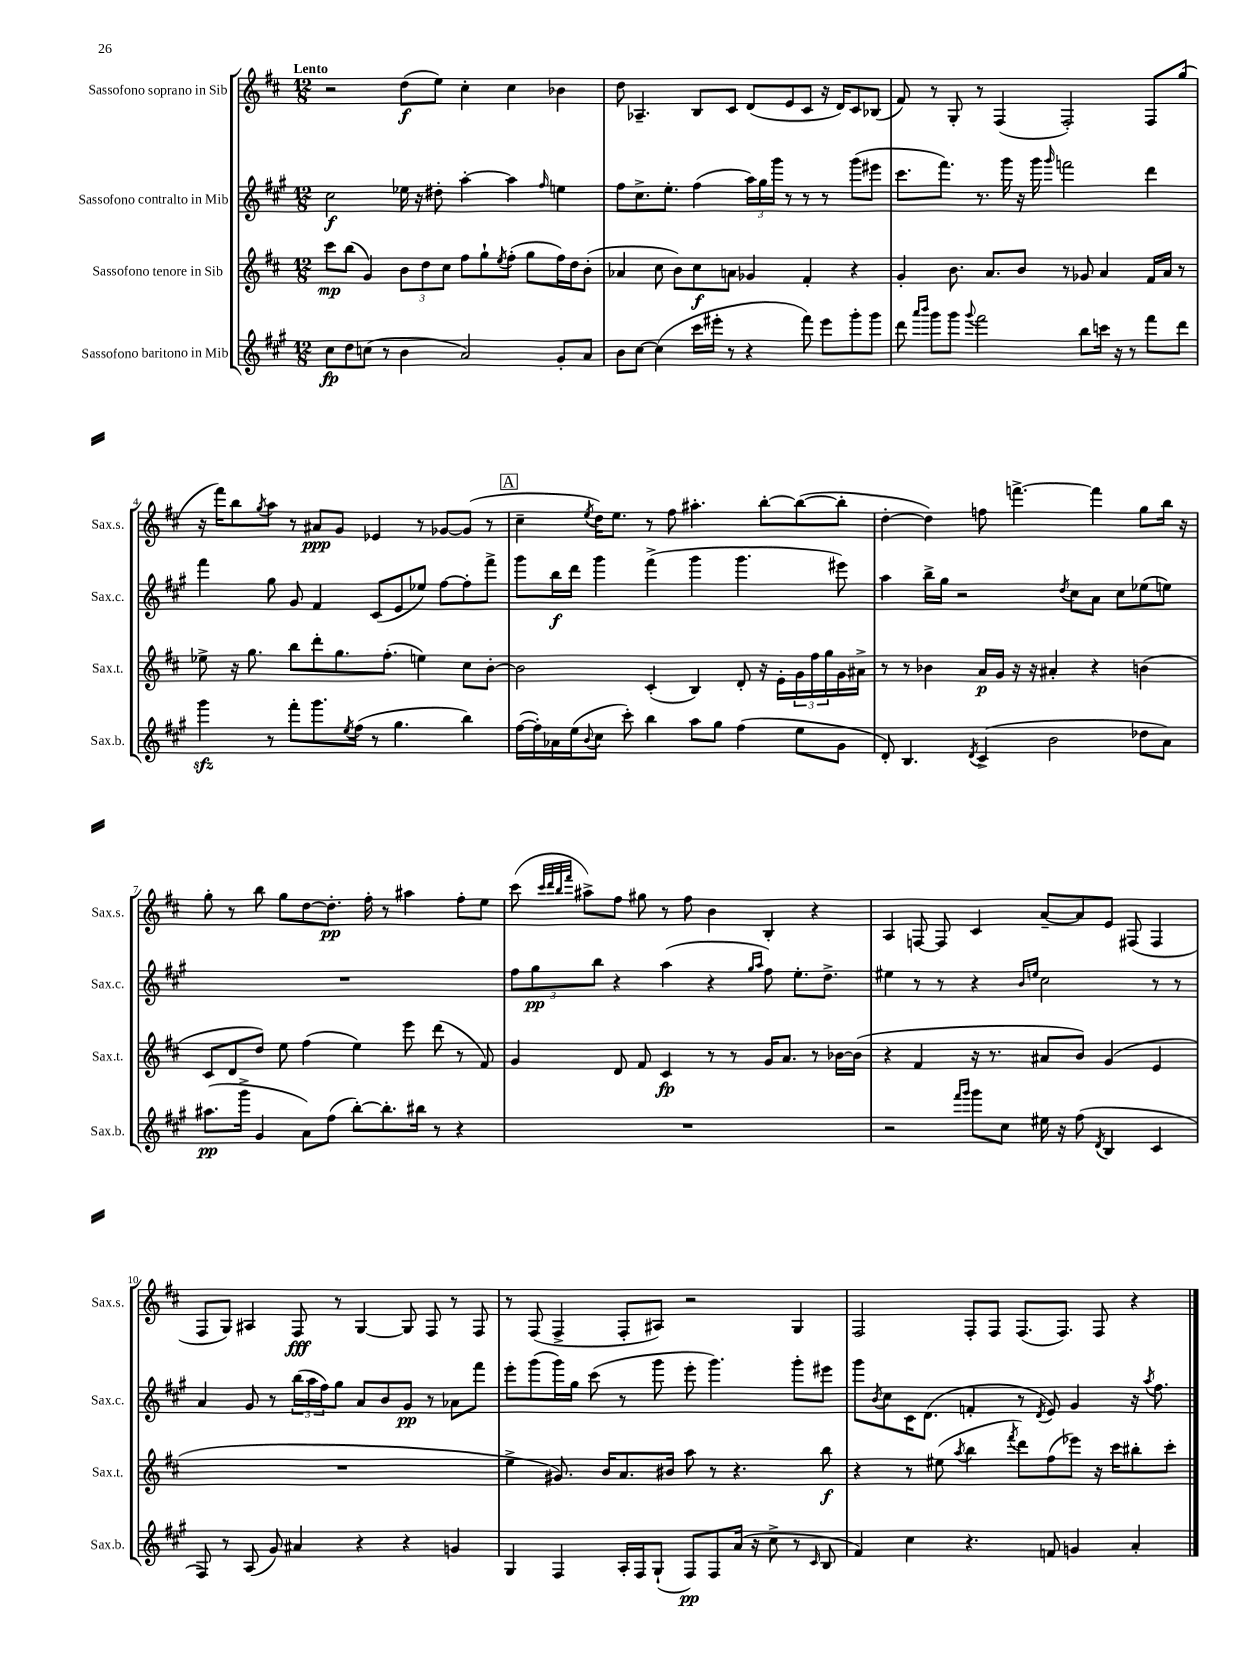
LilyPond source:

<<
\new StaffGroup <<
\new Staff = "s0" \with { instrumentName = "Sassofono soprano in Sib" shortInstrumentName = "Sax.s." } {
    \clef treble \key d \major \numericTimeSignature \time 12/8 \tempo "Lento"
    r2 d''8\f( e''8) cis''4-. cis''4 bes'4 |
    d''8 aes4.-- b8 cis'8 d'8( e'8 cis'8 r16 d'16) cis'8 bes8( |
    fis'8) r8 g8-. r8 fis4( fis2-.) fis8 g''8( |
    r16 fis'''16) b''8 \acciaccatura { g''8 } a''8 r8 ais'8\ppp g'8 ees'4 r8 ges'8~ ges'8( r8 |
    \mark \markup { \box "A" } cis''4-- \acciaccatura { e''8 } d''16) e''8. r8 fis''8 ais''4.-. b''8~-. b''8~( b''8-. |
    d''4~-. d''4) f''8 f'''4.~-> f'''4 g''8 b''16 r16 |
    g''8-. r8 b''8 g''8 d''8~ d''8.-.\pp fis''16-. r8 ais''4 fis''8-. e''8 |
    cis'''8( \grace { cis'''32 d'''32 b''32 fis'''32 } ais''8->) fis''8 gis''8 r8 fis''8 b'4 b4-. r4 |
    a4 f8~ f8 cis'4 a'8~-- a'8 e'8 fis8( fis4 |
    fis8 g8) ais4 fis8\fff r8 g4~ g8 fis8 r8 fis8 |
    r8 fis8( fis4-> fis8-. ais8) r2 g4 |
    fis2 fis8-. fis8 fis8.( fis8.) fis8 r4 \bar "|." |
}
\new Staff = "s1" \with { instrumentName = "Sassofono contralto in Mib" shortInstrumentName = "Sax.c." } {
    \clef treble \key a \major \numericTimeSignature \time 12/8
    cis''2\f ees''16 r16 dis''8-. a''4~-. a''4 \grace { fis''16 } e''4 |
    fis''8 cis''8.-> e''8.-. fis''4( \tuplet 3/2 { a''16) gis''16 gis'''16 } r8 r8 r8 gis'''8( eis'''8 |
    cis'''8. fis'''8.) r8. gis'''16 r16 gis'''16 \grace { gis'''16 } f'''2 d'''4 |
    fis'''4 gis''8 gis'8 fis'4 cis'8( e'8 ees''8) fis''8~ fis''8-. fis'''8-> |
    \mark \markup { \box "A" } gis'''8 b''16\f d'''16 gis'''4 fis'''4->( gis'''4 gis'''4. eis'''8) |
    a''4 b''16-> gis''16 r2 \acciaccatura { d''8 } cis''8 a'8 cis''8 ees''8( e''8) |
    R1. |
    \tuplet 3/2 { fis''8 gis''8\pp b''8 } r4 a''4( r4 \grace { gis''16 a''16 } fis''8) e''8.-. d''8.-> |
    eis''4 r8 r8 r4 \grace { b'16 e''16 } cis''2 r8 r8 |
    a'4 gis'8 r8 \tuplet 3/2 { b''16( a''16 fis''16) } gis''8 a'8 b'8 gis'8\pp r8 aes'8 fis'''8 |
    e'''8-. gis'''8( gis'''16) gis''16 cis'''8( r8 gis'''8 e'''8-. gis'''4.) gis'''8-. eis'''8 |
    gis'''8 \acciaccatura { b'8 } cis''8 cis'16 d'8.( f'4-. r8 \acciaccatura { d'8 } e'8) gis'4 r16 \acciaccatura { a''8 } fis''8. \bar "|." |
}
\new Staff = "s2" \with { instrumentName = "Sassofono tenore in Sib" shortInstrumentName = "Sax.t." } {
    \clef treble \key d \major \numericTimeSignature \time 12/8
    cis'''8\mp b''8( g'4) \tuplet 3/2 { b'8 d''8 cis''8 } fis''8 g''8-! \acciaccatura { e''8 } fis''8-.( g''8 fis''16) d''16 b'8-.( |
    aes'4 cis''8 b'8) cis''8\f a'8 ges'4 fis'4-. r4 |
    g'4-. b'8. a'8. b'8 r8 ges'8 a'4 fis'16 a'16 r8 |
    ees''8-> r16 g''8. b''8 d'''8-. g''8. fis''8.-.( e''4) cis''8 b'8~-. |
    \mark \markup { \box "A" } b'2 cis'4-.( b4) d'8-. r16 e'16-. \tuplet 3/2 { g'16 fis''16 g''16 } g'16 ais'16-> |
    r8 r8 bes'4 a'16\p g'16 r16 r16 ais'4-. r4 b'4( |
    cis'8 d'8 d''8) e''8 fis''4( e''4) e'''8 d'''8( r8 fis'8) |
    g'4 d'8 fis'8 cis'4\fp r8 r8 g'16 a'8. r8 bes'16~ bes'16( |
    r4 fis'4 r16 r8. ais'8 b'8) g'4( e'4 |
    R1. |
    e''4-> gis'8.) b'16 a'8. bis'16 a''8 r8 r4. b''8\f |
    r4 r8 eis''8( \acciaccatura { a''8 } b''4 \acciaccatura { fis'''8 } d'''8) fis''8( ees'''8) r16 cis'''16 bis''8-. cis'''8-. \bar "|." |
}
\new Staff = "s3" \with { instrumentName = "Sassofono baritono in Mib" shortInstrumentName = "Sax.b." } {
    \clef treble \key a \major \numericTimeSignature \time 12/8
    cis''8\fp d''8 c''8( r8 b'4 a'2) gis'8-. a'8 |
    b'8 cis''8~ cis''4( cis'''16 eis'''16-. r8 r4 fis'''8) eis'''8 gis'''8-. gis'''8 |
    d'''8 \grace { a'''16 b'''16 } gis'''8 gis'''8 \appoggiatura { gis'''8 } fis'''2 b''8 c'''16 r16 r8 fis'''8 d'''8 |
    gis'''4\sfz r8 fis'''8-. gis'''8. \acciaccatura { e''8 } fis''16( r8 gis''4. b''4) |
    \mark \markup { \box "A" } fis''16~( fis''16-.) aes'16 e''16( \appoggiatura { b'8 } cis''8 cis'''8-.) b''4 a''8 gis''8 fis''4( e''8 gis'8 |
    d'8-.) b4. \acciaccatura { d'8 } cis'4->( b'2 des''8 a'8) |
    ais''8.\pp( gis'''16-> gis'4 a'8) fis''8( b''8~-.) b''8.-. bis''16 r8 r4 |
    R1. |
    r2 \grace { fis'''16 gis'''16 } gis'''8 cis''8 eis''16 r16 fis''8( \acciaccatura { d'8 } b4 cis'4 |
    fis8) r8 a8( gis'8) ais'4 r4 r4 g'4 |
    gis4 fis4 a16-. fis16 gis8-!( fis8\pp) fis8 a'16( r16 cis''8-> r8 \grace { cis'16 } b8 |
    fis'4) cis''4 r4. f'8 g'4 a'4-. \bar "|." |
}
>>
>>
